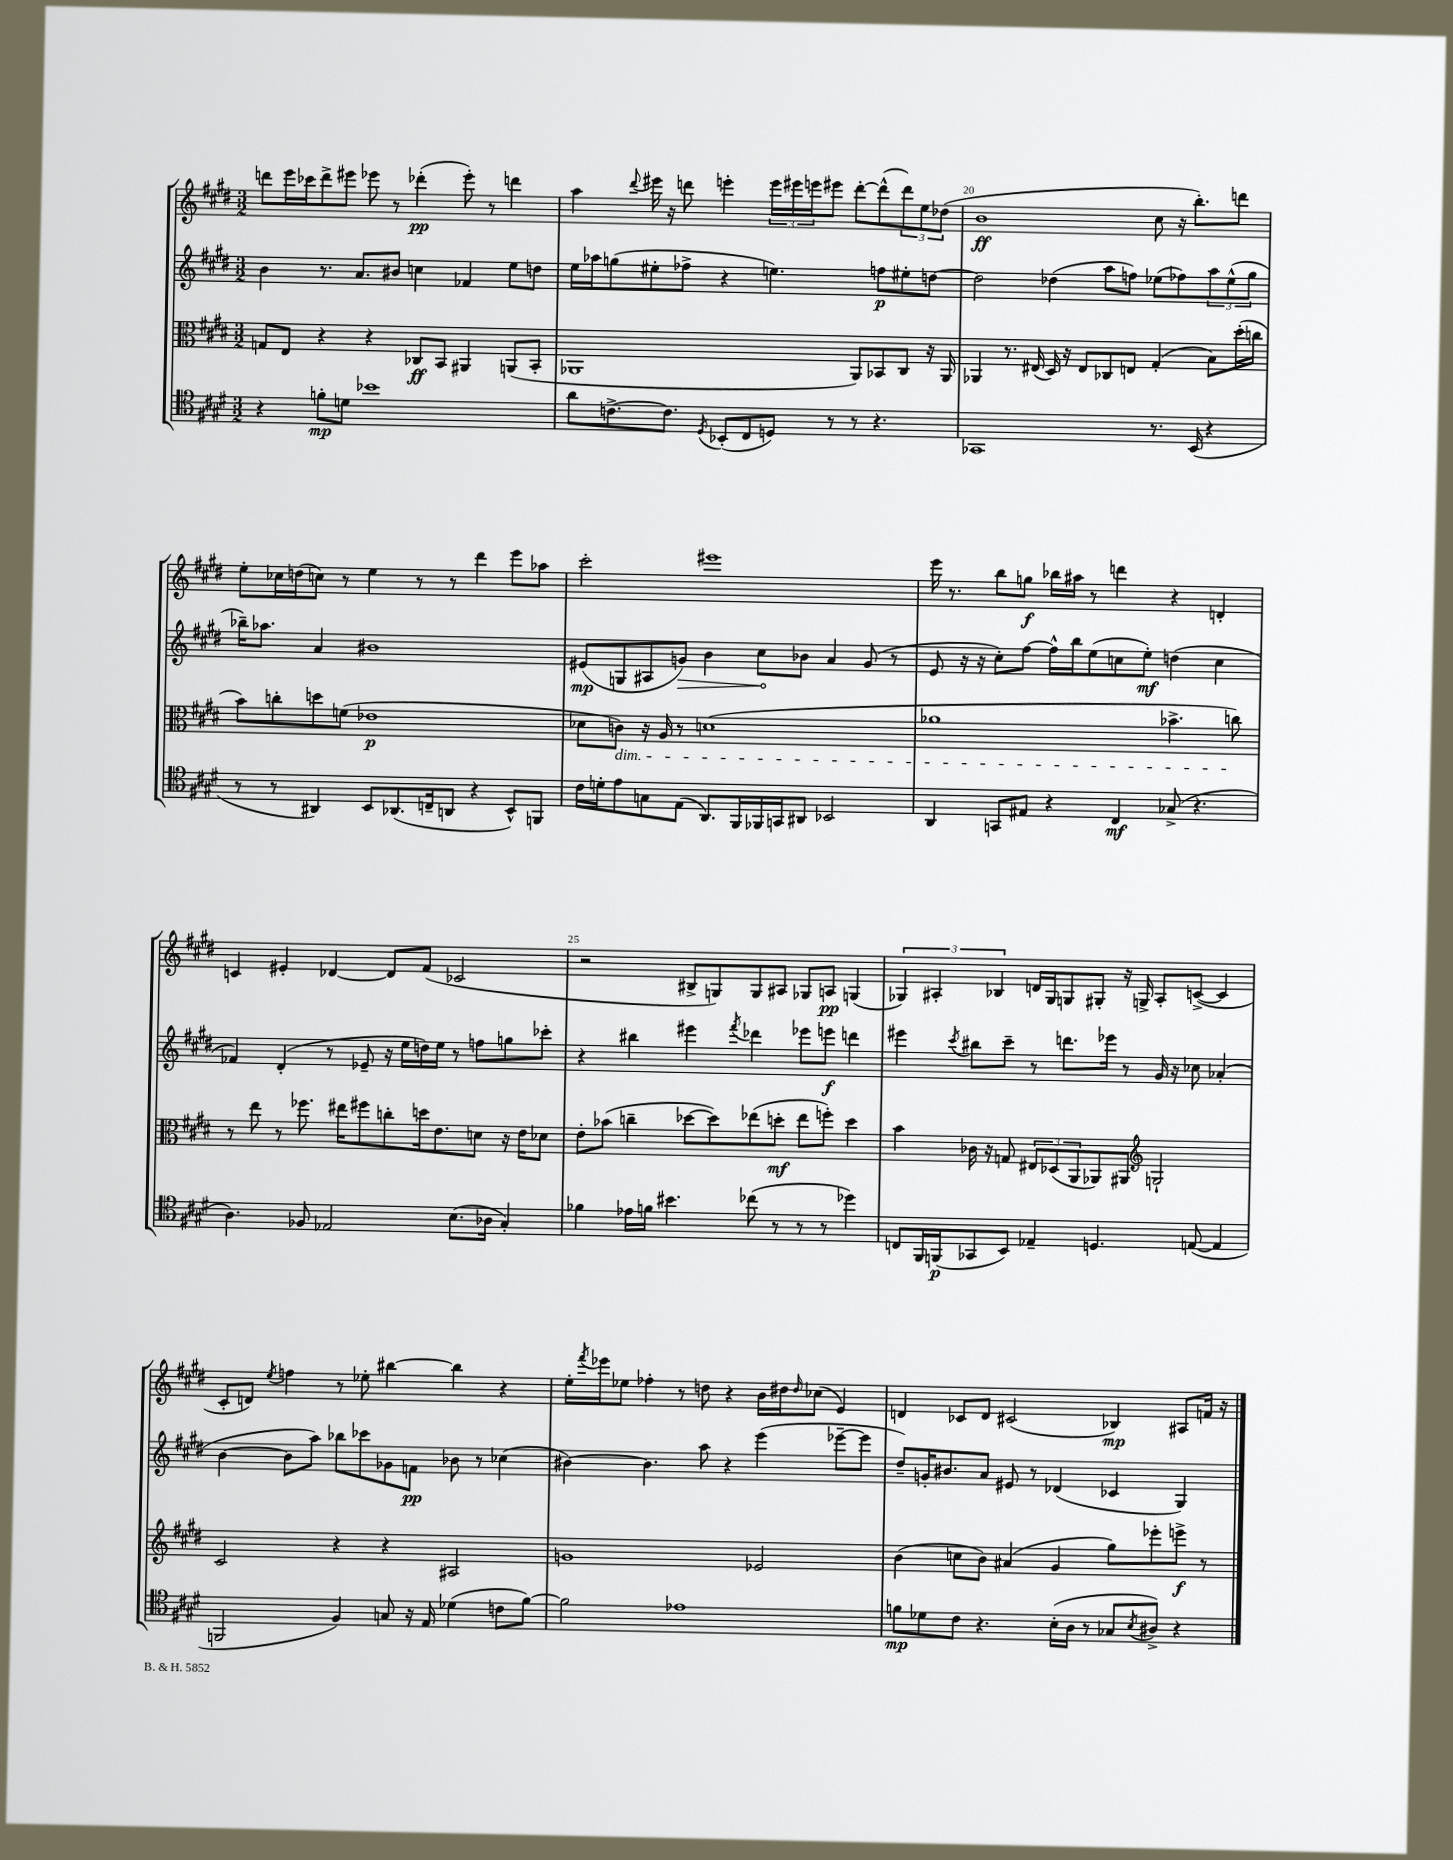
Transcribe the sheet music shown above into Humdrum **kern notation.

**kern	**dynam	**kern	**dynam	**kern	**dynam	**kern	**dynam
*part4	*part4	*part3	*part3	*part2	*part2	*part1	*part1
*staff4	*staff4	*staff3	*staff3	*staff2	*staff2	*staff1	*staff1
*clefC4	*	*clefC3	*	*clefG2	*	*clefG2	*
*k[f#c#g#d#]	*	*k[f#c#g#d#]	*	*k[f#c#g#d#]	*	*k[f#c#g#d#]	*
*M3/2	*	*M3/2	*	*M3/2	*	*M3/2	*
=18	=18	=18	=18	=18	=18	=18	=18
4r	.	8Gn/L	.	4b\	.	8dddn\L	.
.	.	8E/J	.	.	.	16eee\L	.
.	.	.	.	.	.	16ccc-X\J	.
8fn'\L	mp	4r	.	8.r	.	8ddd^\	.
8dn\J	.	.	.	.	.	8eee#X\J	.
.	.	.	.	8.a/L	.	.	.
1b-X	.	4r	.	.	.	8eee-X\	.
.	.	.	.	8b#X/J	.	8r	.
.	.	8C-X/L	ff	4ccn\	.	(4ddd-X'\	pp
.	.	8BB/J	.	.	.	.	.
.	.	4AA#X/	.	4f-X/	.	8eee-'\)	.
.	.	.	.	.	.	8r	.
.	.	(8AAn/L	.	8ee\L	.	4dddn\	.
.	.	8BB'/J	.	8ddn\J	.	.	.
=19	=19	=19	=19	=19	=19	=19	=19
8a\L	.	1AA-X	.	16ee\LL	.	4aa\	.
.	.	.	.	16aa-X\J	.	.	.
[8.cn^\	.	.	.	(8ggn\	.	.	.
.	.	.	.	.	.	8qqddd#/	.
.	.	.	.	8ee#X'\	.	16eee#X\	.
8.c\J]	.	.	.	.	.	16r	.
.	.	.	.	8ff-X^\J	.	8dddn\	.
8qD#/	.	.	.	.	.	.	.
(8BB-X'/L	.	.	.	4r	.	4eeen'\	.
8C#/	.	.	.	.	.	.	.
8Dn/J)	.	.	.	4.een\)	.	24eee\LL	.
.	.	.	.	.	.	24eee#X\	.
.	.	.	.	.	.	24eeen\J	.
8r	.	.	.	.	.	8eee#X\J	.
8r	.	8AA-/L)	.	.	.	[8ddd'\L	.
4.r	.	8BB-X/	.	8ffn\L	p	(8ddd^^\]	.
.	.	8C#/J	.	8ee#X'\	.	12ddd\)	.
.	.	.	.	.	.	12ee\	.
.	.	16r	.	[8ddn\J	.	.	.
.	.	.	.	.	.	(12dd-X\J	.
.	.	16AA-/	.	.	.	.	.
=20	=20	=20	=20	=20	=20	=20	=20
1GG-X	.	4AA-X/	.	2dd\]	.	1b	ff
.	.	8.r	.	.	.	.	.
.	.	(16E#X/	.	.	.	.	.
.	.	16D#/)	.	(4dd-X\	.	.	.
.	.	16r	.	.	.	.	.
.	.	8E#/L	.	.	.	.	.
.	.	8C-X/	.	8aa\L	.	.	.
.	.	8En/J	.	8ffn\J)	.	.	.
8.r	.	(4G#'/	.	(8ee-X\L	.	8cc#\	.
.	.	.	.	8ff-X\)	.	16r	.
(16BB/	.	.	.	.	.	8.bb'\L)	.
4r	.	8B\L)	.	12aa\	.	.	.
.	.	.	.	(12ee-^^\	.	.	.
.	.	(16dd#'\L	.	.	.	8dddn\J	.
.	.	.	.	12gg#\J	.	.	.
.	.	16ccn\JJ	.	.	.	.	.
!!LO:LB:g=z
=21	=21	=21	=21	=21	=21	=21	=21
8r	.	8b\L)	.	16bb-X~\KL)	.	8ee'\L	.
.	.	.	.	8.aa-X\J	.	.	.
8r	.	8ccn'\	.	.	.	16cc-X\L	.
.	.	.	.	.	.	(16ddn\J	.
4AA#X/)	.	8ddn\	.	4a/	.	8ccn\J)	.
.	.	(8fn\J	.	.	.	8r	.
8BB/L	.	1e-X	p	1b#X	.	4ee\	.
(8.AA-X/	.	.	.	.	.	.	.
.	.	.	.	.	.	8r	.
16Cn~/k	.	.	.	.	.	.	.
8AAn/J	.	.	.	.	.	8r	.
4r	.	.	.	.	.	4ddd#\	.
8BB^^/L)	.	.	.	.	.	8eee\L	.
8FFn/J	.	.	.	.	.	8aa-X\J	.
=22	=22	=22	=22	=22	=22	=22	=22
16c#\LL	.	8d-X\L	.	(8e#X/L	mp	2ccc#'\	.
16dn'\J	.	.	.	.	.	.	.
!	!	!LO:TX:b:i:t=dim.	!	!	!	!	!
8e\	.	8cn\J)	.	8Gn/	.	.	.
8Gn\	.	16r	.	8A#X/	.	.	.
.	.	16A/	.	.	.	.	.
!	!	!	!	!	!LO:HP:b	!	!
(8E\J	.	8r	.	8gn/J)	>	.	.
8.AA/L)	.	(1dn	.	4b\	.	1eee#X	.
16FF#/L	.	.	.	.	.	.	.
16FF-X/	.	.	.	8cc#\L	.	.	.
16GGn/J	.	.	.	.	.	.	.
8AA#X/J	.	.	.	8b-X\J	]	.	.
2BB-X/	.	.	.	4a/	.	.	.
.	.	.	.	(8g/	.	.	.
.	.	.	.	8r	.	.	.
=23	=23	=23	=23	=23	=23	=23	=23
4AA/	.	1a-X	.	8e/	.	16eee\	.
.	.	.	.	.	.	8.r	.
.	.	.	.	16r	.	.	.
.	.	.	.	16r	.	.	.
8GGn/L	.	.	.	8cc#'\L)	.	8bb\L	.
8E#X/J	.	.	.	[8ff#\J	.	8ggn\J	f
4r	.	.	.	16ff#^^\LL]	.	16bb-X\LL	.
.	.	.	.	16bb\J	.	16aa#X\JJ	.
.	.	.	.	(8ee\	.	8r	.
4C#/	mf	.	.	8ccn\	.	4dddn\	.
.	.	.	.	8ee'\J)	mf	.	.
(8G-X^/	.	4.b-X^\	.	(4ddn\	.	4r	.
4.r	.	.	.	.	.	.	.
.	.	.	.	4cc\	.	4dn'/	.
.	.	8ccn\)	.	.	.	.	.
!!LO:LB:g=z
=24	=24	=24	=24	=24	=24	=24	=24
4.A\)	.	8r	.	4f-X/)	.	4cn/	.
.	.	8ee\	.	.	.	.	.
.	.	8r	.	(4d#'/	.	4e#X'/	.
8F-X/	.	8.ff-X\	.	.	.	.	.
2E-X/	.	.	.	8r	.	[4d-X/	.
.	.	16ee#X\KL	.	.	.	.	.
.	.	8ff#X\	.	8e-X~/	.	.	.
.	.	8ccn'\	.	16r	.	8d-/L]	.
.	.	.	.	16ee\LL	.	.	.
.	.	16ddn\k	.	16ddn\)	.	(8f#/J	.
.	.	8.e\	.	16ee\JJ	.	.	.
(8.B\L	.	.	.	8r	.	2c-X/	.
.	.	8dn\J	.	8ffn\L	.	.	.
16A-X\Jk	.	.	.	.	.	.	.
4G#'/)	.	16r	.	8ggn\	.	.	.
.	.	16e\KL	.	.	.	.	.
.	.	8d-X\J	.	8ccc-X'\J	.	.	.
=25	=25	=25	=25	=25	=25	=25	=25
4f-X\	.	8e'\L	.	4r	.	2r	.
.	.	(8b-X\J	.	.	.	.	.
16e-X\LL	.	4ccn~\	.	4bb#X\	.	.	.
16fn\JJ	.	.	.	.	.	.	.
4.b#X\	.	.	.	.	.	.	.
.	.	[8dd-X\L	.	4eee#X\	.	8B#X^/L	.
.	.	8dd-\])	.	.	.	8Gn/)	.
.	.	.	.	8qfff#/	.	.	.
(8cc-X\	.	(8ee-X\	.	4ddd-X\	.	8G/	.
8r	.	8ddn'\J	mf	.	.	8A#X/J	.
8r	.	8ee-\L	.	8eee-X\L	.	8G-X/L	.
8r	.	8ffn'\J)	.	8eeen\J	f	8An/J	pp
4dd-X\)	.	4dd\	.	4dddn\	.	(4Gn/	.
=26	=26	=26	=26	=26	=26	=26	=26
8Cn/L	.	4b\	.	4eee#X\	.	6G-X/)	.
16FF#/L	.	.	.	.	.	.	.
.	.	.	.	.	.	6A#X'/	.
(16FFn/J	p	.	.	.	.	.	.
.	.	.	.	8qccc#/	.	.	.
8GG-X/	.	16c-X\	.	8bb#X\L	.	.	.
.	.	16r	.	.	.	.	.
.	.	.	.	.	.	6B-X/	.
8BB/J)	.	8Gn/	.	8ccc#~\J	.	.	.
4E-X~/	.	12E#X/L	.	8r	.	16dn/LL	.
.	.	.	.	.	.	16G-/J	.
.	.	(12D-X/	.	.	.	.	.
.	.	.	.	8.dddn\L	.	8Gn/	.
.	.	12AA/	.	.	.	.	.
4.Dn/	.	8AA-X/)	.	.	.	8G#X'/J	.
.	.	.	.	16eee-X\Jk	.	.	.
.	.	8AA#X/J	.	8r	.	16r	.
.	.	.	.	.	.	16Gn^/	.
*	*	*clefG2	*	*	*	*	*
.	.	2Gn`/	.	16g#/	.	8A#'/L	.
.	.	.	.	16r	.	.	.
([8En/	.	.	.	8cc-X\	.	([8cn^/J	.
4E/]	.	.	.	(4a-X'/	.	4c/]	.
!!LO:LB:g=z
=27	=27	=27	=27	=27	=27	=27	=27
2FFn/	.	2c#/	.	[4b\	.	8c#'/L	.
.	.	.	.	.	.	8dn/J)	.
.	.	.	.	.	.	8qee/	.
.	.	.	.	8b\L]	.	4ffn\	.
.	.	.	.	8aa\J)	.	.	.
4F#/)	.	4r	.	8bb-X\L	.	8r	.
.	.	.	.	8ccc-X\	.	8ee-X'\	.
8Gn/	.	4r	.	8g-X\	.	[4bb#X\	.
16r	.	.	.	8fn\J	pp	.	.
16E/	.	.	.	.	.	.	.
(4d-X\	.	2A#X/	.	8b-X\	.	4bb#\]	.
.	.	.	.	8r	.	.	.
8cn\L	.	.	.	(4cc-X\	.	4r	.
[8f#\J)	.	.	.	.	.	.	.
=28	=28	=28	=28	=28	=28	=28	=28
2f#\]	.	1gn	.	[4b#X\)	.	16ee'\LL	.
.	.	.	.	.	.	8qfff#/	.
.	.	.	.	.	.	16eee-X\J	.
.	.	.	.	.	.	8ee-X\J	.
.	.	.	.	4.b#\]	.	4ff-X'\	.
1e-X	.	.	.	.	.	8r	.
.	.	.	.	8aa\	.	8ddn\	.
.	.	.	.	4r	.	4r	.
.	.	2e-X/	.	(4eee\	.	16b\LL	.
.	.	.	.	.	.	16dd#X\J	.
.	.	.	.	.	.	16qqdd#/	.
.	.	.	.	.	.	(8cc-X\J	.
.	.	.	.	[8eee-X~\L	.	4e/)	.
.	.	.	.	8eee-\J]	.	.	.
=29	=29	=29	=29	=29	=29	=29	=29
8fn\L	mp	(4b\	.	8dd#~/L)	.	4dn/	.
8d-X\	.	.	.	16gn'/K	.	.	.
.	.	.	.	8.b#X/	.	.	.
8c#\J	.	8ccn\L	.	.	.	8c-X/L	.
4.r	.	8b\J)	.	8a/J	.	8d/J	.
.	.	(4a#X/	.	8e#X/	.	(2c#X/	.
.	.	.	.	8r	.	.	.
(16B'\LL	.	4g#/	.	(4d-X/	.	.	.
16A\JJ	.	.	.	.	.	.	.
8r	.	.	.	.	.	.	.
8G-X/L	.	8gg#\L)	.	4c-X/	.	4B-X/)	mp
8qB/	.	.	.	.	.	.	.
8A#X^/J)	.	8eee-X'\	.	.	.	.	.
4r	.	8eeen^\J	f	4G#/)	.	8A#X/L	.
.	.	8r	.	.	.	16fn/Jk	.
.	.	.	.	.	.	16r	.
==	==	==	==	==	==	==	==
*-	*-	*-	*-	*-	*-	*-	*-
